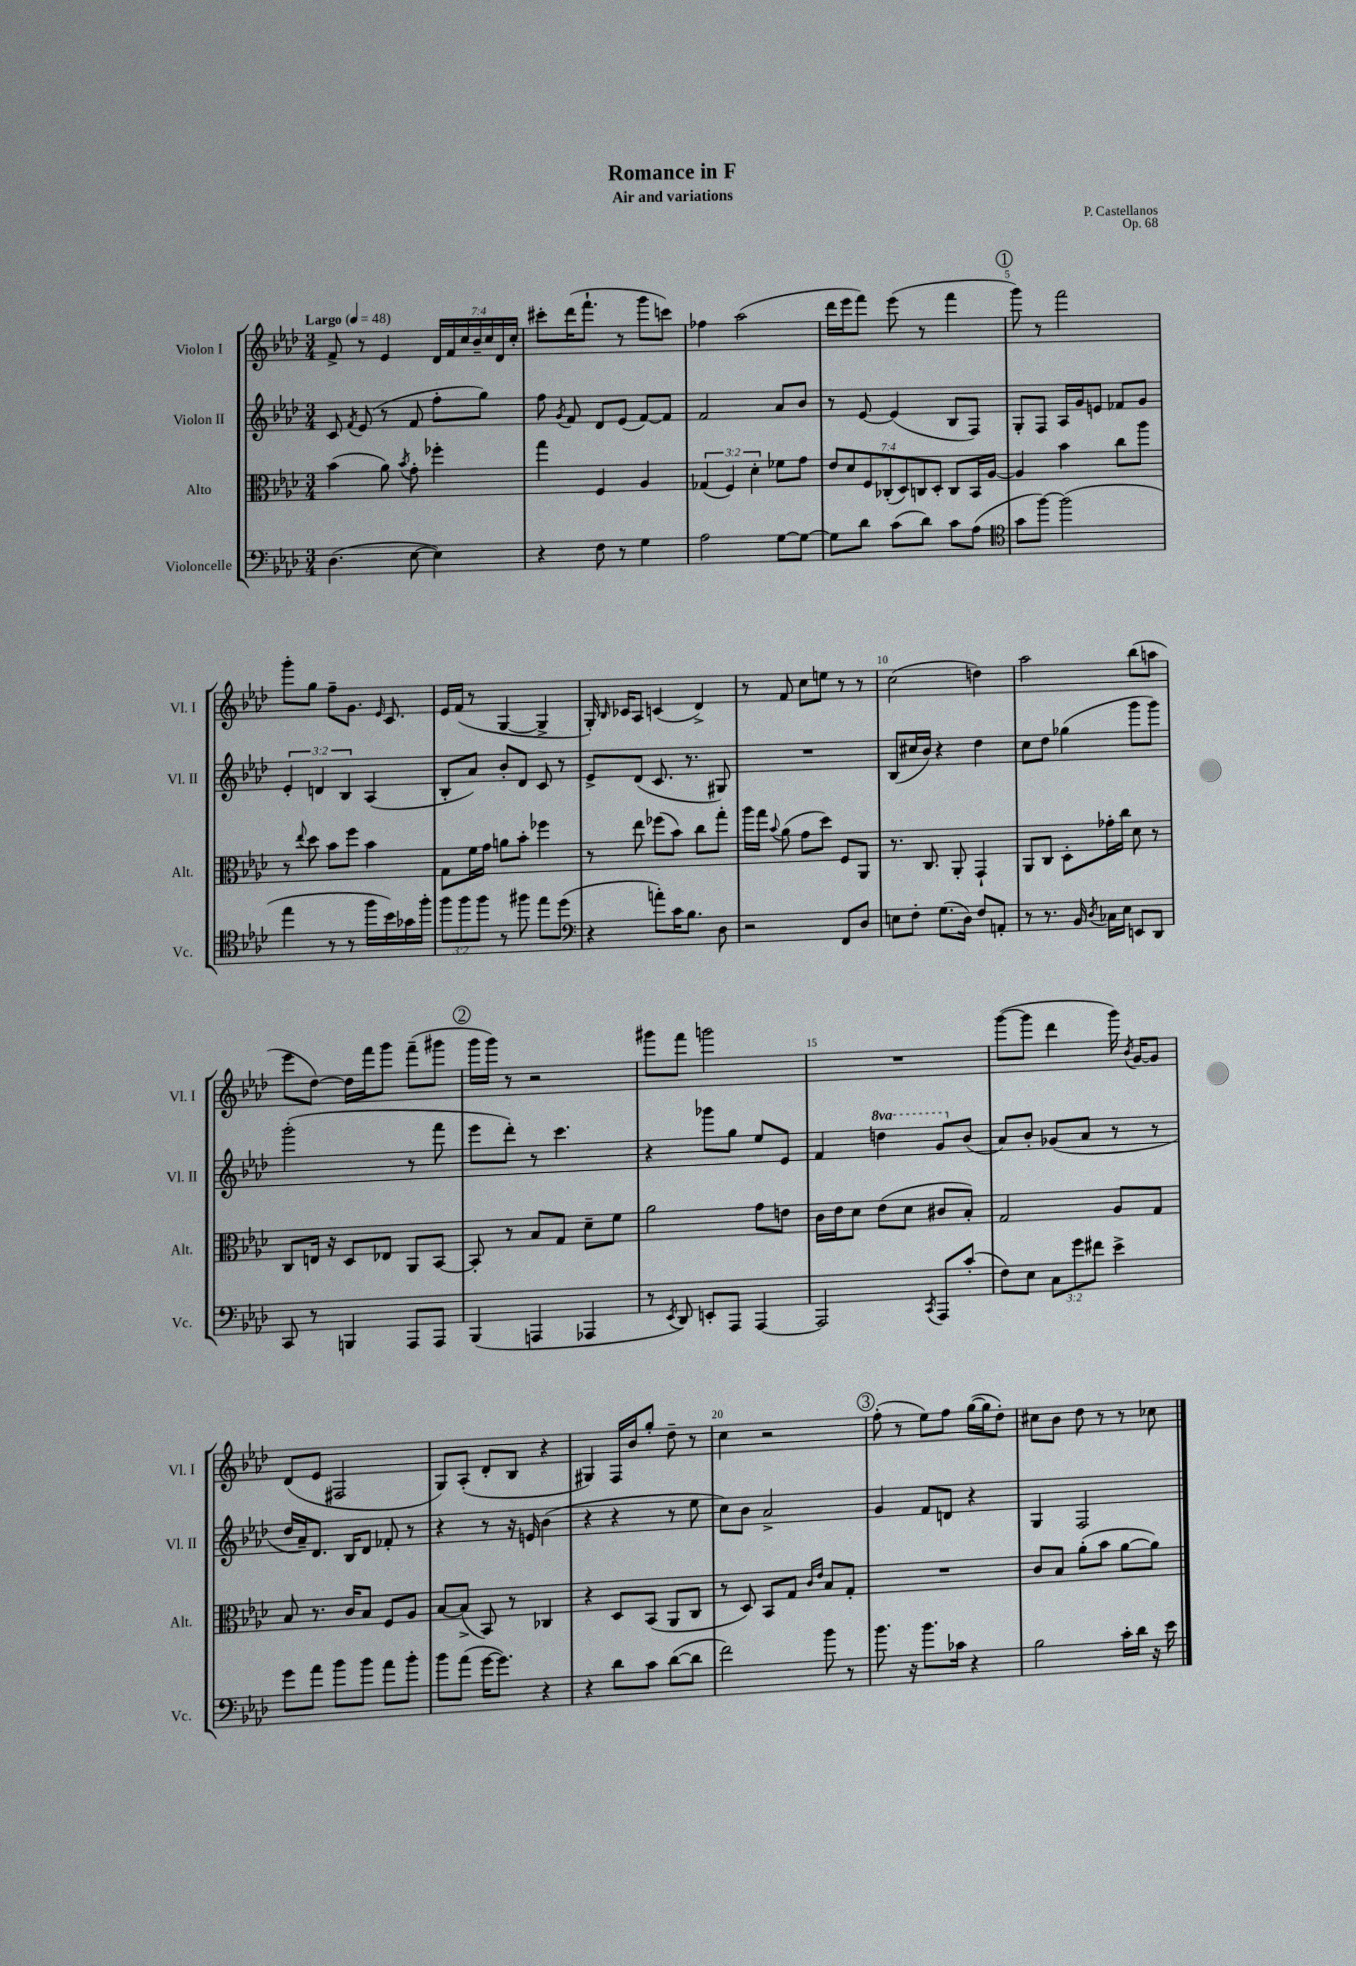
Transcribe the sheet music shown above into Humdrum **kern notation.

**kern	**kern	**kern	**kern
*staff4	*staff3	*staff2	*staff1
*clefF4	*clefC3	*clefG2	*clefG2
*k[b-e-a-d-]	*k[b-e-a-d-]	*k[b-e-a-d-]	*k[b-e-a-d-]
*M3/4	*M3/4	*M3/4	*M3/4
*MM48	*MM48	*MM48	*MM48
(4.D-\	(4b-\	8c/	8f^/
.	.	8qf/	.
.	.	(8e-/	8r
.	8a-\)	8r	4e-/
.	8qb-/	.	.
[8E-\	8g'\	8f/	.
4E-\])	4ff-'\	8ff'\L	28d-/LL
.	.	.	28f/
.	.	.	28cc/
.	.	.	28b-~/
.	.	8gg\J)	.
.	.	.	28cc/
.	.	.	28d-/
.	.	.	28cc'/JJ
=	=	=	=
4r	4gg\	8ff\	8ccc#'\L
.	.	8qg/	.
.	.	8f/	(16ddd-\K
.	.	.	8.fff`\J
8F\	4F/	8d-/L	.
8r	.	(8e-/J	8r
4G\	4A-/	[8f/L)	8ggg\L
.	.	8f/]J	8ccc\J)
=	=	=	=
2A-\	(6G-/	2f/	4ff-\
.	6F/)	.	.
.	.	.	(2aa-\
.	6d-'\	.	.
[8G\L	8f-\L	8a-/L	.
8G\_J	8g\J	8b-/J	.
=	=	=	=
8G\]L	14e-/L	8r	16ddd-\LL
.	.	.	16eee-\J
.	14d-/	.	.
8d-\J	.	[8e-/	8fff\J)
.	14F/	.	.
.	(14C-'/	.	.
(8c\L	.	(4e-/]	(8eee-\
.	14D-/)	.	.
.	14C/	.	.
8d-\J)	.	.	8r
.	14D-'/J	.	.
8c\L	8C/L	8B-/L	4fff\
(8A-\J	16BB-/L	8F/J)	.
.	[16A-/JJ	.	.
=	=	=	=
*clefC4	*	*	*
8g\L	4A-/]	8G'/L	8ggg\)
[8ff\J)	.	8F/J	8r
(2ff\]	4b-\	16A-/LL	2fff\
.	.	16g/J	.
.	.	8e/J	.
.	8cc\L	8f-/L	.
.	8aa-\J	8g/J	.
=	=	=	=
4ee-\	8r	6e-'/	8ggg'\L
.	8qqee-/	.	.
.	8dd-\	.	8gg\J
.	.	6d/	.
8r	8b-\L	.	8ff~\L
.	.	6B-/	.
8r	8ff\J	.	8.g\J
16ff\LL	4b-\	(4A-/	.
.	.	.	16qqe-/
16b-\)	.	.	8.c/
16g-\	.	.	.
16ff'\JJ	.	.	.
=	=	=	=
12ff\L	8G\L	8B-'/L	16e-/LL
.	.	.	(16f/JJ
12ff\	.	.	.
.	16f\L	8a-/J)	8r
12ff\J	.	.	.
.	16g\JJ	.	.
8r	8a\L	8b-'/L	[4G/
8ff#\	8b-'\J	8d-/J	.
8ee-\L	4ff-\	8c/	4G^/]
(8dd-\J	.	8r	.
=	=	=	=
*clefF4	*	*	*
4r	8r	8e-^/L	16G'/)
.	.	.	16qqB-/
.	.	.	16c-/LK
.	8ee-\	(8d-/J	8A-/J
8a'\L)	(8ff-\L	8.c/	(4c/
16c\K	8b-\J)	.	.
8.B-\J	.	8.r	.
.	8cc\L	.	4d-^/)
8D-\	8gg'\J	8G#/)	.
=	=	=	=
2r	16aa-\LL	2.r	8r
.	16gg\JJ	.	.
.	8qqb-/	.	.
.	(8a-\	.	8f/
.	8g\L	.	8cc\L
.	8dd-\J)	.	8ee\J
8FF/L	8F/L	.	8r
8D-/J	8AA-/J	.	8r
=	=	=	=
8E\L	8.r	(8B-/L	(2cc\
8F'\J	.	16cc#/L	.
.	8.C/	16b-/JJ)	.
(8.G\L	.	4r	.
.	8AA-'/	.	.
16D-\Jk)	.	.	.
8F/L	4GG`/	4dd-\	4dd\)
8AA'/J	.	.	.
=	=	=	=
8r	8AA-/L	8cc\L	2aa-\
8.r	8C/J	8dd-\J	.
.	8D-'\L	(4gg-\	.
16BB-/	.	.	.
8qD-/	.	.	.
16C-\LL	16g-'\L	.	.
16E-\JJ	16cc\JJ	.	.
8EE/L	8d-\	8ggg\L	(8bb-\L
8DD-/J	8r	8ggg\J)	8aa\J
=	=	=	=
8CC/	8C/L	(2ggg'\	8eee-\L
8r	16E/Jk	.	[8dd-\J)
.	16r	.	.
4BBB/	8D-/L	.	16dd-\]LL
.	.	.	16fff\J
.	8E-/J	.	8ggg\J
8AAA-/L	8AA-/L	8r	(8fff~\L
8AAA-/J	[8BB-/J	8fff\	8ggg#\J
=	=	=	=
(4BBB-/	8BB-'/]	8eee-\L	16ggg\LL
.	.	.	16ggg\JJ)
.	8r	8ddd-'\J)	8r
4AAA/	8B-/L	8r	2r
.	8G/J	4.ccc\	.
4AAA-/	8d-~\L	.	.
.	8f\J	.	.
=	=	=	=
8r	2a-\	4r	8ggg#\L
8qEE-/	.	.	.
8DD-/)	.	.	8fff\J
8EE'/L	.	8ggg-\L	2ggg\
8AAA-/J	.	8gg\J	.
[4AAA-/	8g\L	8ee-/L	.
.	8e\J	8e-/J	.
=	=	=	=
2AAA-/]	16c\LL	4f/	2.r
.	16e-\J	.	.
.	8d-\J	.	.
.	(8e-\L	4ddd\	.
.	8d-\J	.	.
8qCC/	.	.	.
8AAA-/L	8c#/L	8gg/L	.
(8c'/J	8B-'/J)	(8b-/J	.
=	=	=	=
8F\L)	2G/	8a-/L)	([8ggg\L
8E-\J	.	8b-'/J	8ggg\]J
12C\L	.	(8g-/L	4ddd-\
12g\	.	.	.
.	.	8a-/J	.
12f#\J	.	.	.
4e-^\	8A-/L	8r	16ggg\)
.	.	.	8qb-/
.	.	.	[16g/LK
.	8G/J	8r	8g/]J
=	=	=	=
8g\L	8B-/	16dd-/LL	(8d-/L
.	.	16a-~/J)	.
8a-\J	8.r	8.d-/J	8e-/J
8b-\L	.	.	2F#/
.	16c/LK	16B-/LK	.
8b-\J	8B-/J	8d-/J	.
8a-\L	8F/L	8f-'/	.
8b-'\J	8A-/J	8r	.
=	=	=	=
8b-\L	[8B-/L	4r	8G/L)
(8a-\J	(8B-^/]J	.	(8A-'/J
[16g\LK	8BB-/)	8r	8d-'/L
8.g\]J)	.	.	.
.	8r	16r	8B-/J
.	.	16e/	.
4r	4C-/	(4b-\	4r
=	=	=	=
4r	4r	4r	4G#/)
8d-\L	8D-/L	4r	16F/LL
.	.	.	16b-/J
8c\J	(8BB-/J	.	8gg'/J
([8d-\L	8AA-/L	8r	8dd-~\
8d-\]J	8C/J	8ee-\	8r
=	=	=	=
2f\)	8r	8cc\L)	4cc\
.	8D-/)	8b-\J	.
.	8BB-/L	2a-^/	2r
.	8G/J	.	.
.	16qqc/LL	.	.
.	16qqe-/JJ	.	.
8b-\	8B-/L	.	.
8r	8G'/J	.	.
=	=	=	=
8.b-\	2.r	4g/	(8ff'\
.	.	.	8r
16r	.	.	.
8.b-\L	.	8f/L	8ee-\L)
.	.	8d/J	8ff\J
16c-\Jk	.	.	.
4r	.	4r	([16gg\LL
.	.	.	16gg\]J
.	.	.	8dd-'\J)
=	=	=	=
2B-\	8c/L	4G/	8cc#\L
.	8B-/J	.	8b-\J
.	(8a-'\L	2F/	8dd-\
.	8b-\J	.	8r
16c'\LL	[8a-\L	.	8r
16d-\JJ	.	.	.
16r	8a-\]J)	.	8cc-\
16e-\	.	.	.
==	==	==	==
*-	*-	*-	*-
